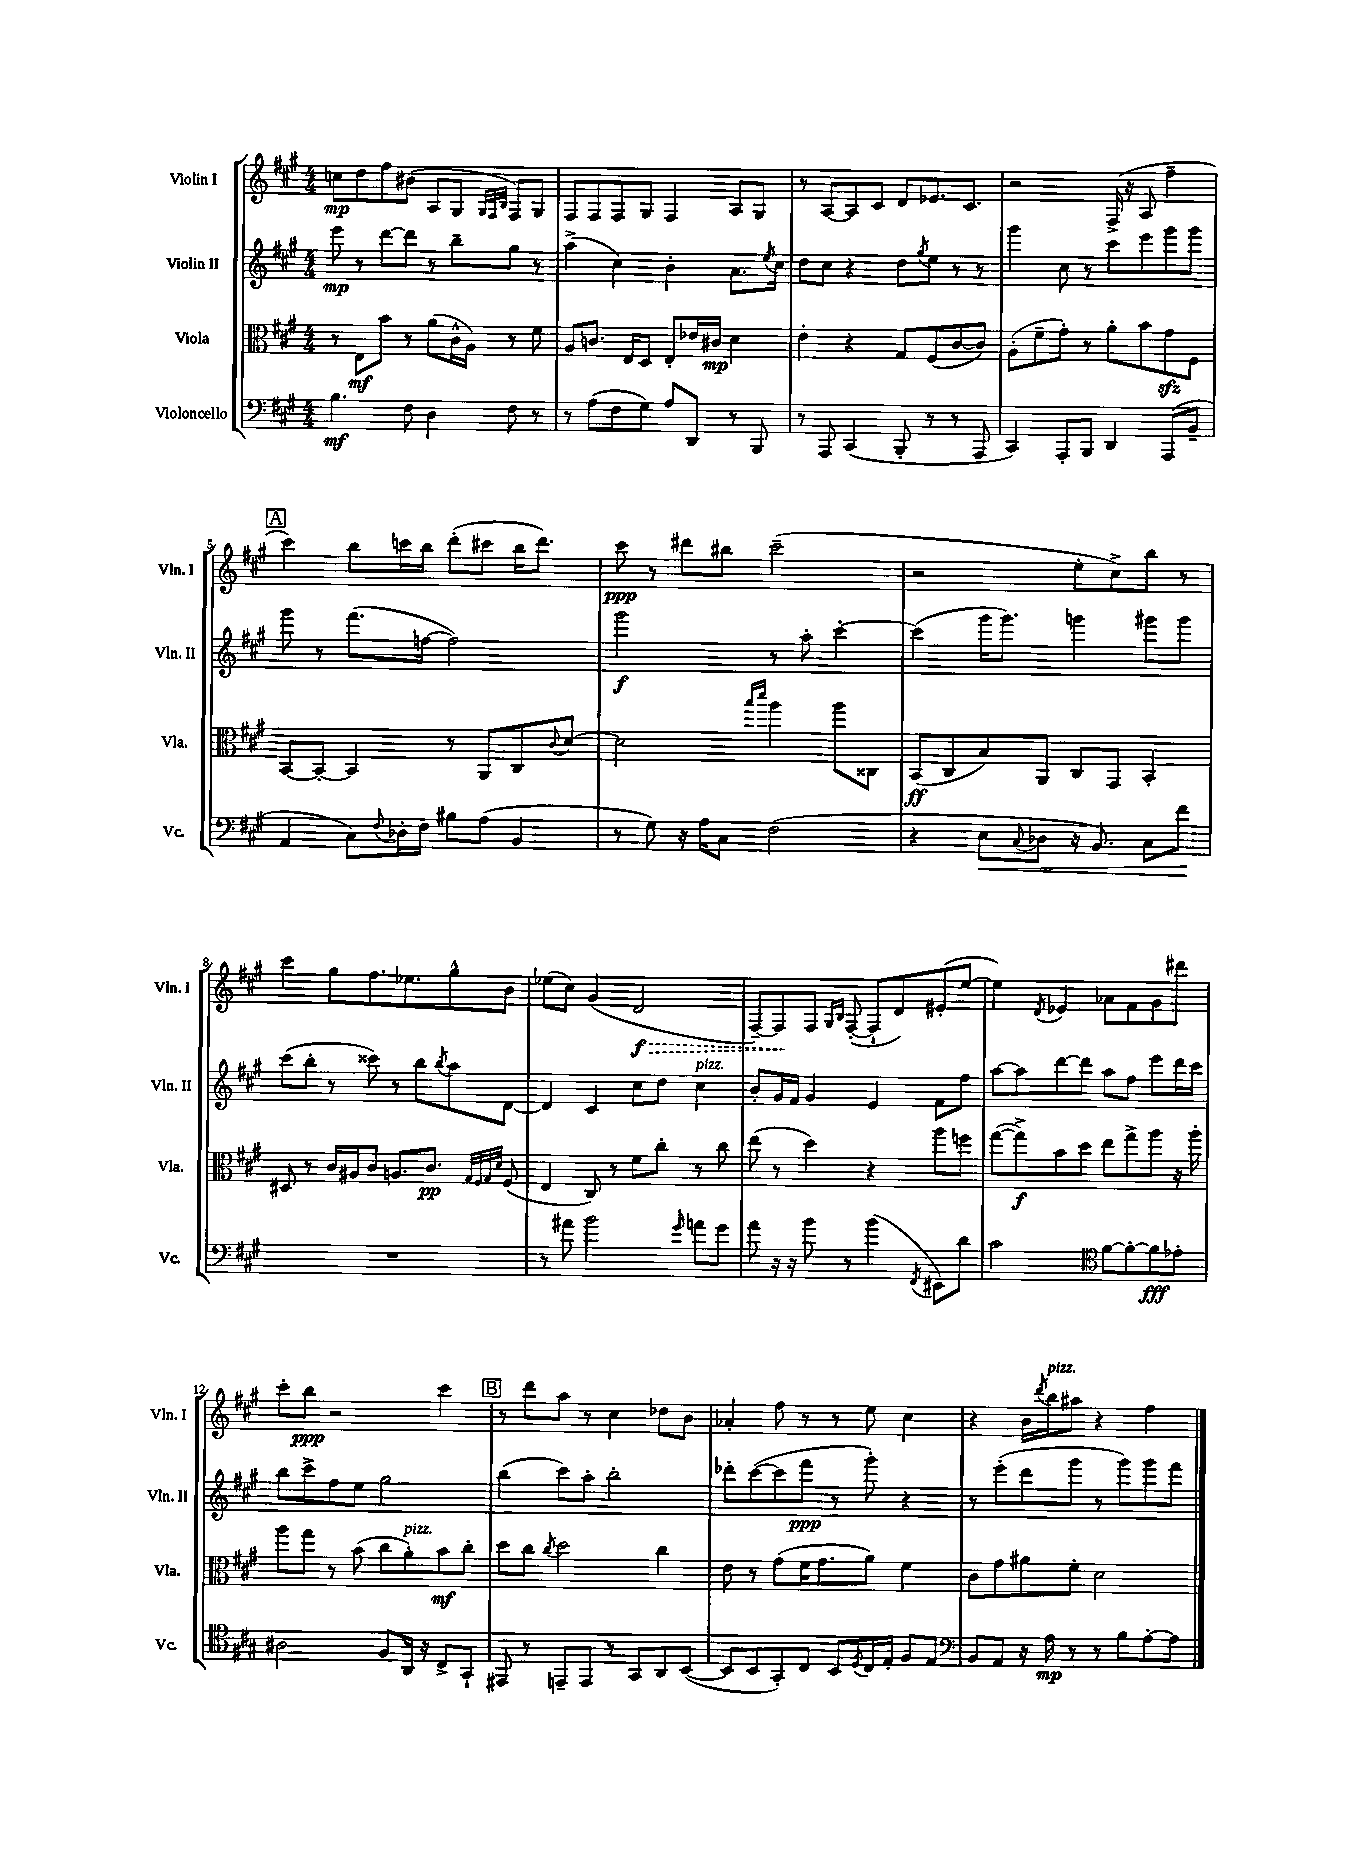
<<
\new StaffGroup <<
\new Staff = "s0" \with { instrumentName = "Violin I" shortInstrumentName = "Vln. I" } {
    \clef treble \key a \major \numericTimeSignature \time 4/4
    c''8\mp d''8 fis''8 bis'8( a8 gis8 \grace { gis32 fis32 b32 } fis8) gis8 |
    fis8 fis8 fis8 gis8 fis4 a8 gis8 |
    r8 a8~ a8 cis'8 d'8 ees'8. cis'8. |
    r2 fis16->( r16 a8 fis''4-- |
    \mark \markup { \box "A" } cis'''4) b''8 c'''16 b''16 d'''8-.( cis'''8 b''16 d'''8.) |
    cis'''8\ppp r8 dis'''8 bis''8 cis'''2--( |
    r2 e''8-. cis''8->) b''8 r8 |
    cis'''4 gis''8 fis''8. ees''8. gis''8-^ b'8 |
    ees''8( cis''8) gis'4( \once \override Hairpin.style = #'dashed-line d'2\f\> |
    fis8~--) fis8\! fis8 \grace { gis16 b16 } fis8~-.( fis8-! d'8) eis'8-.( e''8~ |
    e''4) \acciaccatura { d'8 } ees'4 aes'8 fis'8 gis'8 dis'''8 |
    cis'''8-. b''8\ppp r2 cis'''4 |
    \mark \markup { \box "B" } r8 d'''8 a''8 r8 cis''4 des''8 b'8 |
    aes'4-. fis''8 r8 r8 e''8 cis''4 |
    r4 b'16 \acciaccatura { d'''8 } b''16^\markup { \italic "pizz." } ais''8 r4 fis''4 \bar "|." |
}
\new Staff = "s1" \with { instrumentName = "Violin II" shortInstrumentName = "Vln. II" } {
    \clef treble \key a \major \numericTimeSignature \time 4/4
    e'''8\mp r8 d'''8~ d'''8 r8 b''8-- gis''8 r8 |
    a''4->( cis''4) b'4-. a'8. \acciaccatura { e''8 } cis''16 |
    d''8 cis''8 r4 d''8 \acciaccatura { gis''8 } e''8 r8 r8 |
    gis'''4 cis''8 r8 cis'''8 e'''8 gis'''8 gis'''8 |
    \mark \markup { \box "A" } gis'''8 r8 fis'''8.( f''16~ f''2) |
    gis'''2\f r8 a''8-. cis'''4~-. |
    cis'''4( gis'''16 gis'''8.) g'''4 gis'''8 gis'''8 |
    cis'''8( b''8-. r8 cisis'''8) r8 b''8 \acciaccatura { b''8 } a''8 d'8~ |
    d'4 cis'4 cis''8 d''8 cis''4^\markup { \italic "pizz." } |
    b'8-. gis'16 fis'16 gis'4 e'4 fis'8 fis''8 |
    a''8~ a''8 d'''8~ d'''8 a''8 fis''8 e'''8 d'''16 cis'''16 |
    b''8 cis'''8-> fis''8 e''8 gis''2 |
    \mark \markup { \box "B" } b''4( cis'''8) a''8-. b''2-. |
    des'''8-. cis'''8~( cis'''8 fis'''8\ppp r8 gis'''8-.) r4 |
    r8 e'''8-.( d'''8 gis'''8 r8 gis'''8) gis'''8 fis'''8 \bar "|." |
}
\new Staff = "s2" \with { instrumentName = "Viola" shortInstrumentName = "Vla." } {
    \clef alto \key a \major \numericTimeSignature \time 4/4
    r8 e8\mf b'8 r8 a'8( cis'16-^ a16) r8 fis'8 |
    a8 c'8. e16 d8 e8-. ees'16 cis'16\mp d'4 |
    e'4-. r4 gis8 fis8( cis'8~ cis'8) |
    a8-.( fis'8-- gis'8-.) r8 a'8-. b'8 gis'8\sfz fis8 |
    \mark \markup { \box "A" } b,8~ b,8~-. b,4 r8 a,8 cis8 \appoggiatura { cis'8 } d'8~ |
    d'2 \grace { b''16 d'''16 } a''4 a''8 cisis8 |
    b,8\ff( cis8 b8) a,8 cis8 gis,8 b,4-. |
    dis8 r8 cis'16 ais16 cis'8 a8. cis'8.\pp \grace { gis32 fis32 gis32 d'32 } fis8( |
    e4 cis8) r8 fis'8 cis''8-. r8 cis''8 |
    e''8( r8 d''4) r4 a''8 f''8 |
    gis''8~( gis''8->\f) b'8 d''8 e''8 gis''8-> a''8 r16 a''16-. |
    a''8 gis''8 r8 b'8( cis''8 a'8-.^\markup { \italic "pizz." }) b'8\mf cis''8-. |
    \mark \markup { \box "B" } d''8 cis''8 \acciaccatura { cis''8 } d''2 cis''4 |
    e'8 r8 gis'8( fis'16 gis'8. a'8) fis'4 |
    cis'8 gis'8 ais'8 fis'8-. d'2 \bar "|." |
}
\new Staff = "s3" \with { instrumentName = "Violoncello" shortInstrumentName = "Vc." } {
    \clef bass \key a \major \numericTimeSignature \time 4/4
    b4.\mf fis8 d4 fis8 r8 |
    r8 a8( fis8 gis8) a8 d,8 r8 b,,8 |
    r8 a,,8 cis,4( b,,8-. r8 r8 a,,8 |
    cis,4) a,,8-. b,,8 d,4 a,,8( b,8-- |
    \mark \markup { \box "A" } a,4 cis8) \appoggiatura { fis8 } des16-. fis16 bis8 a8( b,4 |
    r8 gis8) r16 a16 cis8 fis2( |
    r4 e8\< \appoggiatura { cis8 } des8 r16 b,8.) cis8 fis'8\! |
    R1 |
    r8 ais'8 b'2 \grace { gis'16 } a'8 gis'8 |
    a'8 r16 r16 b'8 r8 b'4( \acciaccatura { fis,8 } eis,8) d'8 |
    cis'2 \clef tenor fis'8~ fis'8~-. fis'8\fff ees'8-. |
    ais2 fis8 a,16 r16 cis8-> gis,8-! |
    \mark \markup { \box "B" } eis,8 r8 e,8-- e,8 r8 gis,8 a,8 b,8~( |
    b,8 b,8 gis,8-.) cis8 b,8 \acciaccatura { d8 } cis16 e16-. fis8 e8 |
    \clef bass b,8 a,8 r16 a16\mp r8 r8 b8 a8~-. a8 \bar "|." |
}
>>
>>
